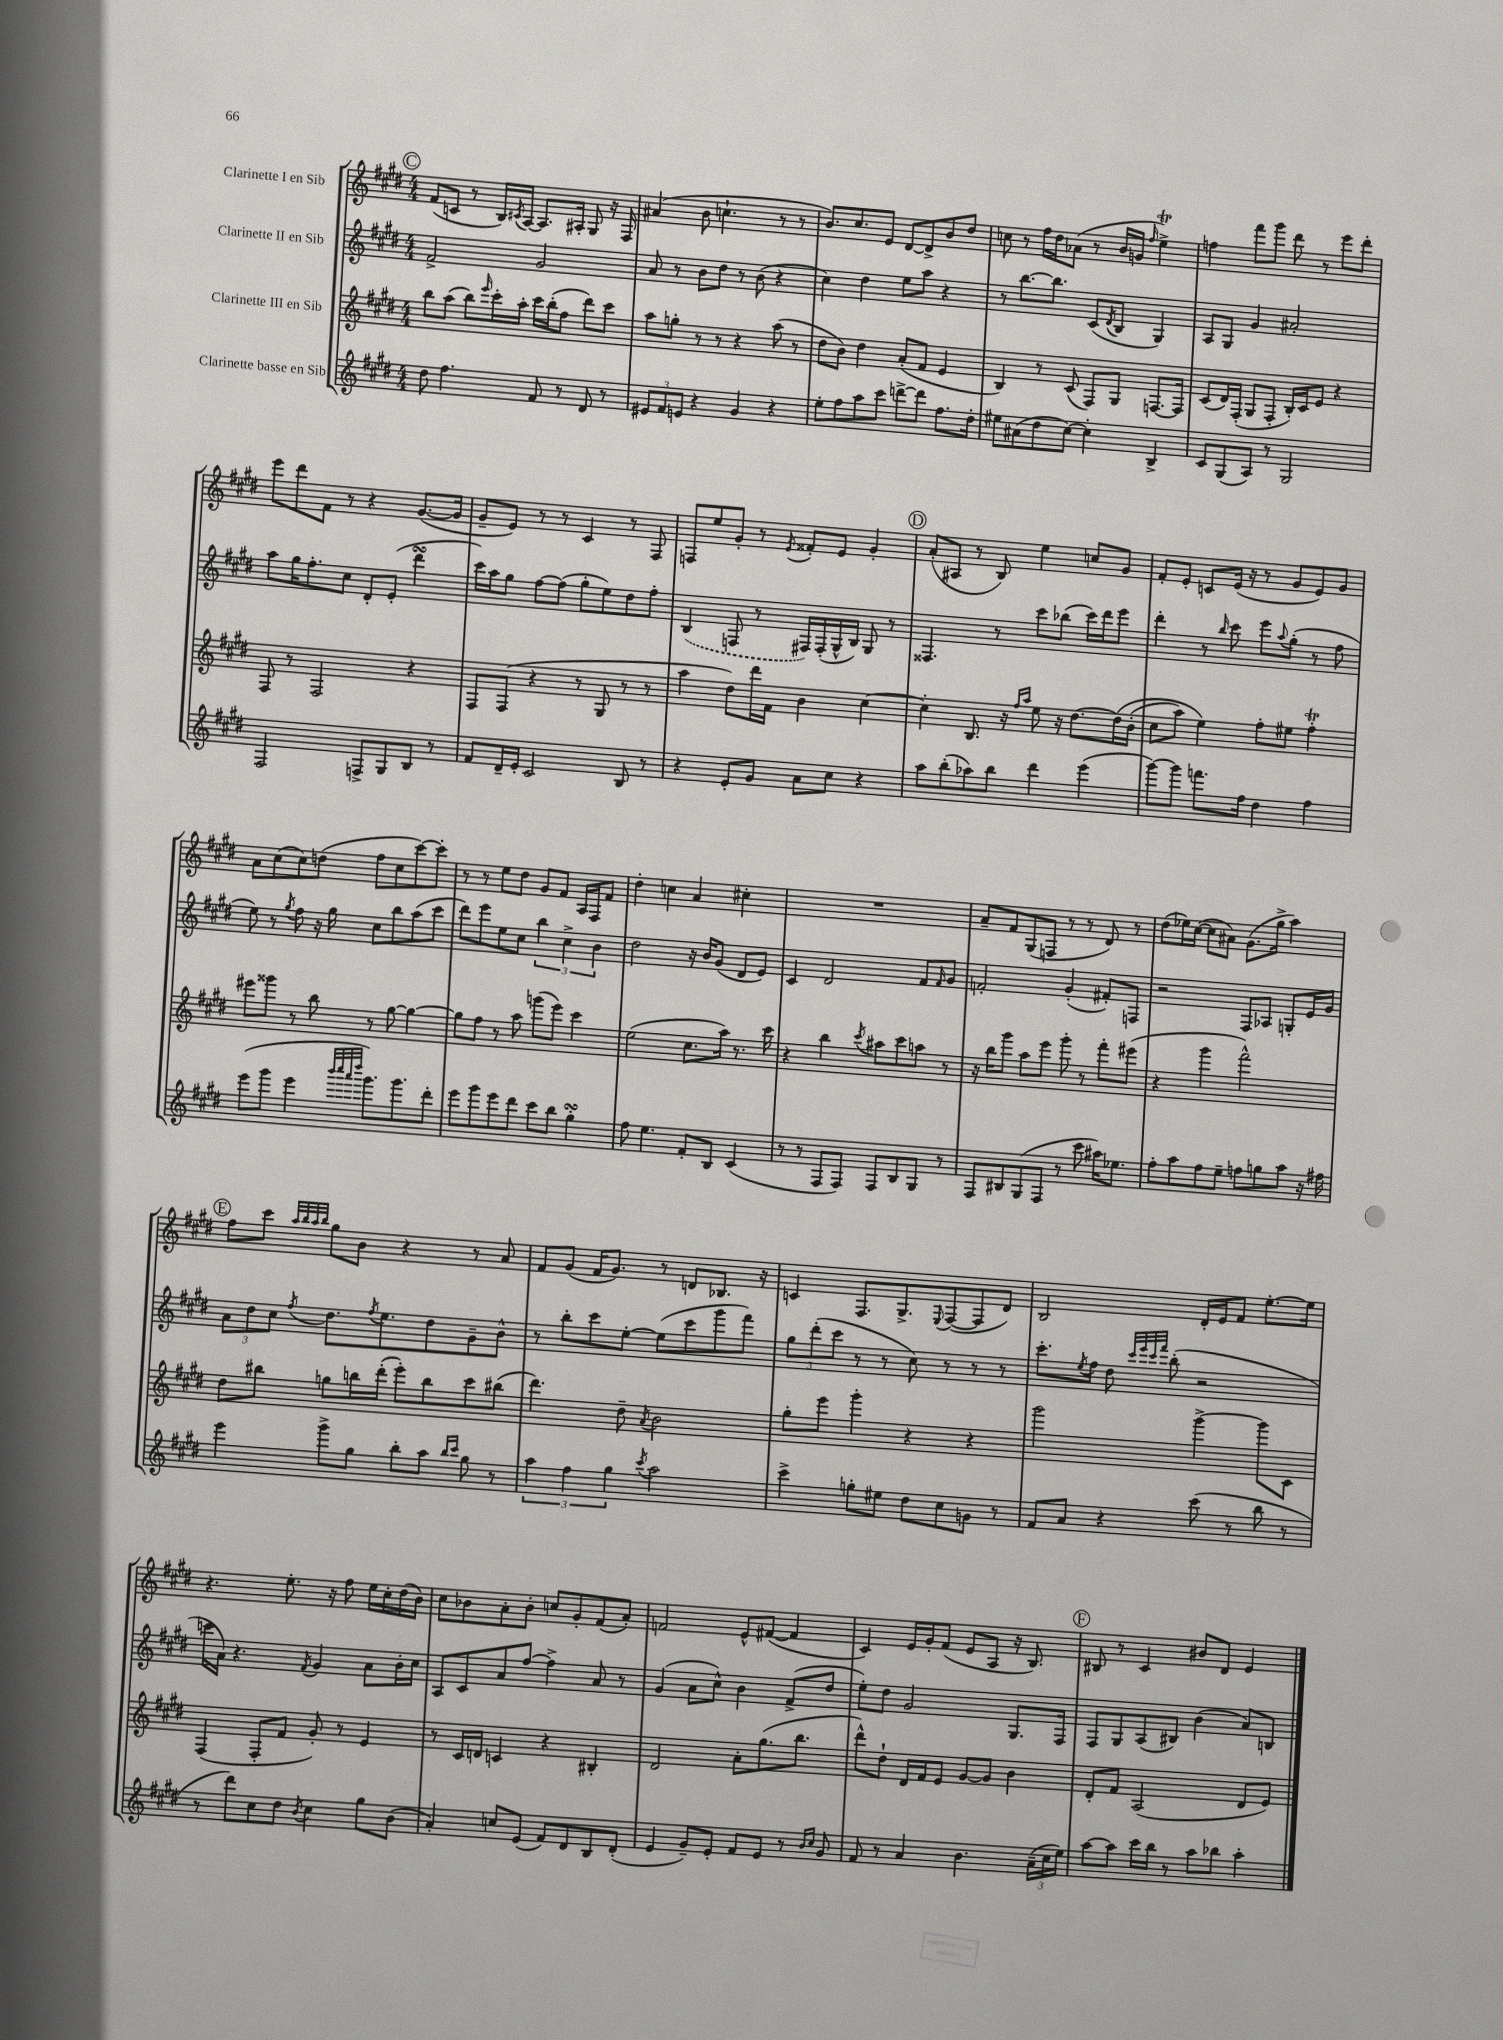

**kern	**kern	**kern	**kern
*staff4	*staff3	*staff2	*staff1
*clefG2	*clefG2	*clefG2	*clefG2
*k[f#c#g#d#]	*k[f#c#g#d#]	*k[f#c#g#d#]	*k[f#c#g#d#]
*M4/4	*M4/4	*M4/4	*M4/4
8dd#\	8bb\L	2f#^/	(8f#/L
4.ff#\	(8aa\J	.	8c/J
.	8bb\L)	.	8r
.	16qqeee/	.	.
.	16ccc#'\L	.	16B/LL)
.	.	.	8qc#/
.	16aa'\JJ	.	[16A/JJ
8f#/	16ccc#\LL	2g#/	8.A/]L
.	(16bb'\J	.	.
8r	8ff#\J	.	.
.	.	.	16A#'/Jk
8d#/	8ddd#\L)	.	8G#/
8r	8ccc#\J	.	16r
.	.	.	16F#/
=	=	=	=
12e#/L	8aa\L	8a/	(4a#/
12f#/	.	.	.
.	8gg'\J	8r	.
12e/J	.	.	.
4r	8r	8b\L	8b\
.	8r	8dd#\J	4.cc`\
4g#/	4r	8r	.
.	.	(8b\	.
4r	(8aa\	4r	8r
.	8r	.	8r
=	=	=	=
8ee'\L	8dd#\L	4cc#\)	8.b/L)
8ff#\	8b\J)	.	.
.	.	.	8.cc#/
8aa\	4dd#\	4dd#\	.
8ccc#\J	.	.	8e/J
[8ddd^\L	(8a'/L	8ee\L	[8d#/L
8ddd\]J	8f#/J	8aa\J	8d#^/]
8.ff#\L	4e/	4r	8b/
.	.	.	8dd#/J
16dd#'\Jk	.	.	.
=	=	=	=
8ee#\L	4B/)	8r	8cc\
(8a#\	.	[8.bb\L	8r
8dd#\	8r	.	16ff#\LL
.	.	8.bb\]J	16dd#\J
[8cc#\J)	(8c#/	.	(8a-\J
4cc#'\]	8F#/L)	(8c#/L	8r
.	.	8qd#/	.
.	8G#/J	8B/J	16b/LL
.	.	.	16g/JJ
.	.	.	16qqff#/
4B^/	[8.F/L	4G#/)	4ee^\)
.	16F/]Jk	.	.
=	=	=	=
8c#/L	(8c#/L	8A/L	4ff\
(8G#/	16d#/L)	8G#/J	.
.	(16F#'/JJ	.	.
8A/J)	8G#/L	4g#/	8fff#\L
8r	8F#'/J	.	8ggg#\J
2G#/	16B'/LL)	2a#'/	8ddd#\
.	16c#/J	.	.
.	8e/J	.	8r
.	4r	.	8eee\L
.	.	.	8ddd#'\J
=	=	=	=
2F#/	8F#/	8aa\L	8eee\L
.	8r	16gg#\K	8ddd#\
.	.	8.ff#'\	.
.	2F#/	.	8f#\J
.	.	8cc#\J	8r
8F^/L	.	8d#'/L	4r
8G#/	.	(8e'/J	.
8B/J	4r	4ddd#\	([8.g#/L
8r	.	.	.
.	.	.	16g#/]Jk
=	=	=	=
8f#/L	8F#/L	16ccc#\LL)	8g#~/L
.	.	16aa\J	.
16d#~/L	(8F#/J	8gg#\J	8e/J)
16e'/JJ	.	.	.
2c#/	4r	[8ff#\L	8r
.	.	(8ff#\]J	8r
.	8r	8gg#'\L	4c#/
.	8G#/	8ee\)	.
8B/	8r	8dd#\	8r
8r	8r	8ff#'\J	8F#/
=	=	=	=
4r	4aa\	(4B/	8F/L
.	.	.	8ee/
8e'/L	8dd#\L)	8F/	8g#'/J
8g#/J	16ddd#\L	8r	8r
.	16f#\JJ	.	.
.	.	.	8qe/
8a\L	4b\	16F#/LL)	8f##'/L
.	.	(16F#'/	.
8cc#\J	.	16G#^^/	8e/J
.	.	16B/JJ)	.
4r	[4cc#\	8G#/	4g#'/
.	.	8r	.
=	=	=	=
8aa\L	4cc#'\]	4.F##/	(8a'/L
(8bb'\	.	.	8A#/J
8aa-\)	8.B/	.	8r
8bb\J	.	8r	8B/)
.	16r	.	.
.	16qqff#/LL	.	.
.	16qqaa/JJ	.	.
4ddd#\	8ee\	8ccc#\L	4ee\
.	16r	(8bb-\J	.
.	[8.dd#\L	.	.
(4eee\	.	16ccc#\LL)	8cc/L
.	.	16ddd#\J	.
.	&(16dd#\]L	8eee\J	8g#/J
.	(16b'\JJ	.	.
=	=	=	=
[8ggg#\L)	8cc#\L	4ddd#'\	8f#'/L
8ggg#\]J	8aa\J)	.	8e'/J
8.fff\L	4ee\&)	8r	8c/L
.	.	16qqbb/	.
.	.	8ccc#\	(16e/Jk
16ff#\Jk	.	.	16r
4dd#\	8ff#'\L	8eee\L	8r
.	.	8qqaa/	.
.	8ee#\J	(8gg#'\J	8g#/L
4ff#\	4ff#'\	8r	8e/)
.	.	8ff#\	8g#/J
=	=	=	=
(8eee\L	8eee#\L	8ee\)	8a\L
8ggg#\J	8ggg##\J	8r	(8cc#\
.	.	8qgg#/	.
4eee\	8r	8ff#\	8cc#\)
.	8bb\	16r	(8dd\J
.	.	16gg#\	.
32qqbbb/LLL	.	.	.
32qqcccc#/	.	.	.
32qqaaa/	.	.	.
32qqdddd#/JJJ	.	.	.
8.ggg#\L)	8r	8cc#\L	8ff#\L
.	[8gg#\	8bb\	8cc#\
8.ggg#\	.	.	.
.	4gg#\_	(8aa\	[8ccc#\)
8ddd#'\J	.	8ccc#\J	8ccc#'\]J
=	=	=	=
8eee\L	8gg#\]L	8ddd#\L)	8r
8ggg#\	8ff#\J	8eee\	8r
8eee\	8r	8ee\	8ee\L
8ddd#\J	8aa\	8cc#\J	8dd#\J
8ccc#\L	(8ggg\L	6bb\	8g#/L
8bb\J	8eee\J)	.	8f#/J
.	.	6cc#^\	.
4gg#'\	4ccc#\	.	16A/LL
.	.	.	16F#/J
.	.	6b\	.
.	.	.	8f#/J
=	=	=	=
8ff#\	(2ee\	2dd#\	4dd#'\
4.ee\	.	.	.
.	.	.	4cc\
8f#'/L	8.cc#\L	16r	4a/
.	.	16b/LK	.
8B/J	.	(8g#/J	.
.	16aa\Jk)	.	.
(4c#/	8.r	8d#/L	4cc#'\
.	.	8e/J)	.
.	16ccc#\	.	.
=	=	=	=
8r	4r	4c#/	1r
8r	.	.	.
8F#/L	4bb\	2d#/	.
8F#/J)	.	.	.
.	8qccc#/	.	.
8F#/L	8aa#\L	.	.
8B/	8ccc#\	.	.
8G#/J	8aa\J	8f#/L	.
.	.	16qqf#/	.
8r	8r	8g#/J	.
=	=	=	=
8F#/L	16r	2f'/	8a~/L
.	16bb\LK	.	.
8B#/	8ggg#\J	.	8f#/
(8G#/	8aa\L	.	(8G#/
8F#/J	8eee\J	.	8F/J
8r	8ggg#'\	(4g#'/	8r
8ccc#\	8r	.	8r
16aa#\LK)	8fff#'\L	8f#'/L)	8d#/)
8.ee-\J	.	.	.
.	(8eee#\J	8F/J	8r
=	=	=	=
8ff#'\L	4r	2r	(8dd#\L
8aa\	.	.	16ee-\L)
.	.	.	([16cc#\JJ
8ff#\	4ggg#\	.	8cc#\]L
8ee~\J	.	.	8a#\J)
8ff\L	2fff#^^\)	8F#/L	(8.g#\L
8gg\	.	8A-/J	.
.	.	.	16gg#^\Jk
8aa\J	.	8G'/L	4aa\)
16r	.	16e/L	.
16ff#\	.	16g#/JJ	.
=	=	=	=
4eee\	8dd#\L	12a\L	8ff#\L
.	.	12dd#\	.
.	8bb#\J	.	8ccc#\J
.	.	12cc#\J	.
.	.	.	32qqaa/LLL
.	.	.	32qqbb/
.	.	.	32qqaa/
.	.	8qff#/	32qqbb/JJJ
8ggg#^\L	8gg\L	8.dd#\L	8gg#\L
8gg#\J	16bb\L	.	8b\J
.	.	8qff#/	.
.	(16ddd#'\JJ	8.ee\	.
8bb'\L	8eee'\L)	.	4r
8aa\J	8bb\	8dd#\	.
16qqbb/LL	.	.	.
16qqccc#/JJ	.	.	.
8gg#\	8ccc#\	8g#~\	8r
8r	(8bb#\J	8b^^\J	8a/
=	=	=	=
6aa\	4.ddd#\)	8r	8f#/L
.	.	8bb'\L	(8g#/J
6ff#\	.	.	.
.	.	8ccc#\	16f#/LK
.	.	.	8.g#/J)
6gg#\	.	.	.
.	8dd#~\	[8ee'\J	.
8qccc#/	8qa/	.	.
2aa\	2b\	(8ee\]L	8r
.	.	8ccc#\	8d/L
.	.	8ggg#\	8.B-/J
.	.	8fff#\J)	.
.	.	.	16r
=	=	=	=
4ccc#^\	8gg#'\L	12gg#\L	4c/
.	.	(12ddd#'\	.
.	8eee\J	.	.
.	.	12ccc#\J	.
8gg'\L	4ggg#'\	8r	8.F#/L
8ee#\J	.	8r	.
.	.	.	8.G#^/
8dd#\L	4r	8cc#\)	.
.	.	.	8qqE/
8cc#\	.	8r	([8F#/
8g\J	4r	8r	8F#/]
8r	.	8r	8d#/J)
=	=	=	=
8f#/L	2ggg#\	8.ccc#'\L	2B/
8a/J	.	.	.
.	.	8qee/	.
.	.	16ff#\Jk	.
4r	.	8dd#\	.
.	.	32qqccc#/LLL	.
.	.	32qqeee/	.
.	.	32qqccc#/	.
.	.	32qqfff#/JJJ	.
.	.	(8bb'\	.
(8ccc#\	[4ggg#^\	2r	16d#'/LL
.	.	.	16e/J
8r	.	.	8f#/J
8bb\	8ggg#\]L	.	[8.ee'\L
8r	8c#\J	.	.
.	.	.	16ee\]Jk
=	=	=	=
8r	(4F#/	16ccc\LL	4.r
.	.	16a\JJ)	.
8ddd#\L)	.	4.r	.
8cc#\	8F#'/L	.	.
8dd#\J	8f#/J	.	8.ee'\
8qb/	.	8qf#/	.
4cc#\	8g#'/)	4g#/	.
.	.	.	16r
.	8r	.	8ff#\
8gg#\L	4e/	8a\L	16ee\LL
.	.	.	16cc#'\
(8b\J	.	16b'\L	(16dd#\
.	.	16cc#\JJ	16b\JJ)
=	=	=	=
4a'/)	8r	8A/L	8cc#\L
.	16c#/LL	8c#/	8b-\
.	16d/JJ	.	.
8cc/L	4c/	8a/	8a'\
(8e/J	.	[8ff#/J	8b-'\J
8f#/L)	4r	4ff#^\]	8cc/L
8d#/	.	.	8g#'/
8B/	4B#'/	8a/	(8f#/
(8d#'/J	.	8r	8a'/J)
=	=	=	=
4e/	2d#/	(4g#/	2f/
8g#~/L)	.	8a\L	.
8e'/J	.	8cc#^^\J)	.
8f#/L	8a'\L	4b\	8e^^/L
8e/J	(8.gg#\	.	([8f#/J
8r	.	(8f#^/L	4f#/]
.	8.bb\J	.	.
16qqb/LL	.	.	.
16qqcc#/JJ	.	.	.
8g#/	.	8dd#/J	.
=	=	=	=
8f#/	8ddd#^^\L)	8ee'\L)	4c#/)
8r	8dd#`\J	8dd#\J	.
4a/	16d#/LL	2g#/	16e/LL
.	16f#/J	.	16g#'/J
.	8e/J	.	(8f#/J
4.b\	[8g#/L	.	8e/L
.	8g#/]J	.	8A/J
.	4b\	8.G#/L	16r
.	.	.	8.B/)
(24a~\LL	.	.	.
24cc#\	.	.	.
.	.	16F#/Jk	.
24ee\JJ)	.	.	.
=	=	=	=
[8aa\L	8d#'/L	8F#/L	8B#/
8aa\]J	8f#/J	8G#/	8r
16ccc#\LL	(2A/	(8A/	4c#/
16bb\JJ	.	.	.
8r	.	8B#/J)	.
8aa\L	.	(4b\	8b#/L
8bb-\J	.	.	8d#/J
4aa'\	8d#/L	8a/L)	4e/
.	8e/J)	8B/J	.
==	==	==	==
*-	*-	*-	*-
